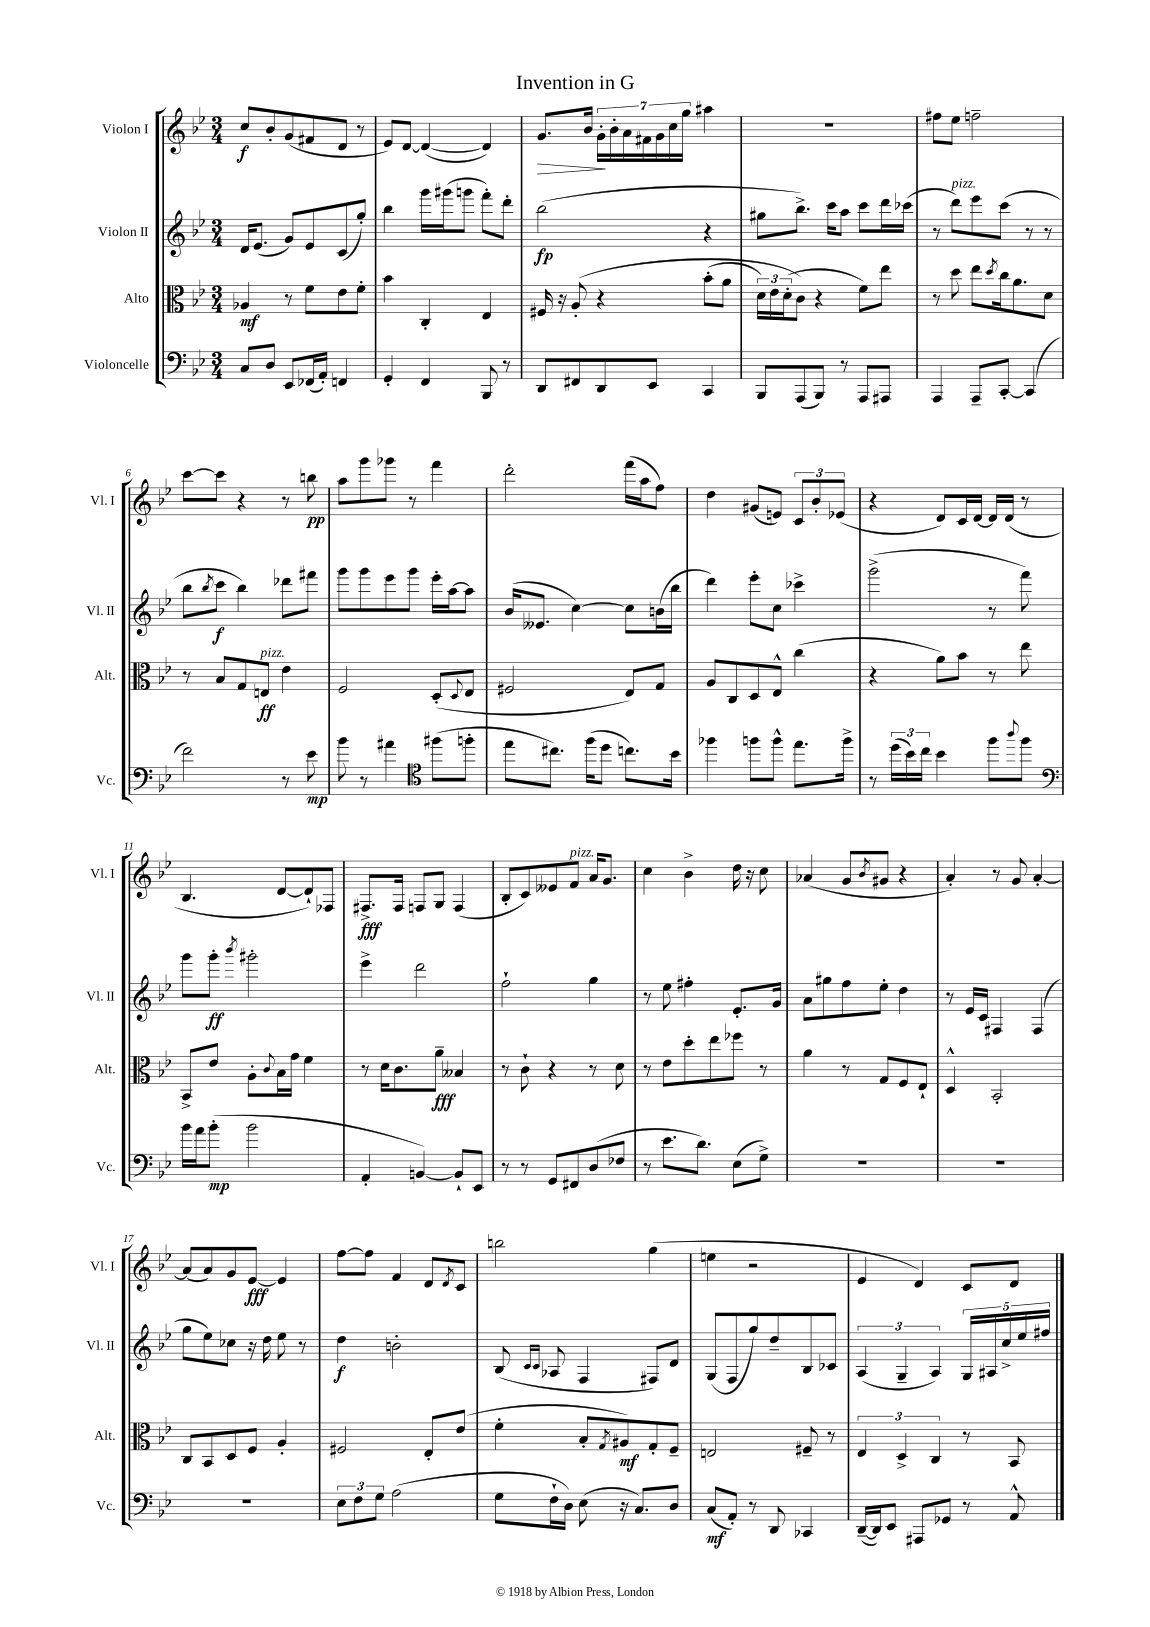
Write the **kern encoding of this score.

**kern	**kern	**kern	**kern
*staff4	*staff3	*staff2	*staff1
*clefF4	*clefC3	*clefG2	*clefG2
*k[b-e-]	*k[b-e-]	*k[b-e-]	*k[b-e-]
*M3/4	*M3/4	*M3/4	*M3/4
8C/L	4A-/	16d/LK	8cc/L
.	.	(8.e-/J	.
8D/J	.	.	8b-'/
8EE-/L	8r	8g/L)	(8g/
(16FF-/L	8f\L	8e-/	8f#/
16AA'/JJ)	.	.	.
4FF/	8e-\	(8c/	8d/J
.	8f'\J	8gg'/J)	8r
=	=	=	=
4GG'/	4b-\	4bb-\	8e-/L)
.	.	.	[8d/J
4FF/	4C'/	16ggg\LL	(4d/_
.	.	(16ggg#\J	.
.	.	8ggg\J	.
8BBB-/	4E-/	8fff'\L)	4d/])
8r	.	8ddd'\J	.
=	=	=	=
8DD/L	16F#/	(2bb-\	8.g/L
.	16r	.	.
8FF#/	&(8A'/	.	.
.	.	.	16b-/Jk
8DD/	4r	.	28g'\LL
.	.	.	28b-'\
.	.	.	28a\
.	.	.	28f#\
8EE-/J	.	.	.
.	.	.	28g\
.	.	.	28cc\
.	.	.	28gg\JJ
4CC/	(8b-'\L	4r	4aa#\
.	8a\J	.	.
=	=	=	=
8BBB-/L	24d\LL)	8gg#\L	2.r
.	24e-\	.	.
.	(24d'\J	.	.
(8AAA/	8c\J&)	8.bb-^\J)	.
8BBB-/J)	4r	.	.
.	.	16ccc\LK	.
8r	.	8aa\J	.
8AAA/L	8f\L)	8ccc\L	.
8AAA#/J	8ee-\J	16ddd\L	.
.	.	(16ccc-\JJ	.
=	=	=	=
4AAA/	8r	8r	8ff#\L
.	8dd\	8ddd\L)	8ee-\J
8AAA~/L	8ee-\L	8eee-\	2ff~\
.	8qdd/	.	.
[8CC'/J	16cc\k	(8ccc\J	.
.	8.a\	.	.
(4CC/]	.	8r	.
.	8d\J	8r	.
=	=	=	=
2f\)	8r	8bb-\L	[8ccc\L
.	.	8qbb-/	.
.	8B-/L	8ccc\J	8ccc\]J
.	8G/	4bb-\)	4r
.	8E/J	.	.
8r	4e-\	8ddd-\L	8r
8e-\	.	8fff#\J	8bb\
=	=	=	=
8b-\	2F/	8ggg\L	8aa\L
8r	.	8ggg\	8ggg\
4a#\	.	8eee-\	8ggg-\J
.	.	8ggg\J	8r
*clefC4	*	*	*
(8ff#\L	(8D'/L	16eee-'\LL	4fff\
.	.	[16aa\J	.
.	8qqD/	.	.
8ff'\J	8E-/J	8aa\]J	.
=	=	=	=
8ee-\L	2F#/	(16b-/LK	2ddd'\
.	.	8.e--/J	.
8.cc#\J)	.	.	.
.	.	[4cc\)	.
(16ff\LK	.	.	.
8dd\J	.	.	.
8.cc\L)	8E-/L)	8cc\]L	(16fff\LL
.	.	.	16aa\J
.	8G/J	(16b\L	8ff\J)
16b-\Jk	.	16bb-\JJ	.
=	=	=	=
4ff-\	8A/L	4ddd\)	4dd\
.	8C/	.	.
8ff\L	8D/	8eee-'\L	(8g#/L
8ff^^\J	8E-^^/J	8cc\J	8e/J)
8.ee-\L	(4cc\	4ccc-^\	12c/L
.	.	.	12b-'/
.	.	.	(12e-/J
16ff^\Jk	.	.	.
=	=	=	=
8r	4r	(2ggg^\	4r
(24dd\LL	.	.	.
24b-\)	.	.	.
24cc\JJ	.	.	.
4b-\	8a\L)	.	8d/L)
.	8b-\J	.	16c/L
.	.	.	[16d/JJ
8ff\L	8r	8r	16d/]LL
.	.	.	(16d/JJ
8qqaa/	.	.	.
8ff\J	8ee-\	8fff\)	8r
=	=	=	=
*clefF4	*	*	*
16b-\LL	8BB-^/L	8ggg\L	4.B-/
16a\J	.	.	.
(8b-'\J	8e-/J	8ggg'\J	.
.	.	8qbbb-/	.
2b-\	8A'\L	2ggg#'\	.
.	8qqc/	.	.
.	16B-\L	.	[8d/L
.	16g\JJ	.	.
.	4f\	.	8d`/])
.	.	.	8F-/J
=	=	=	=
4AA'/	8r	4eee-^\	8.F#^/L
.	16d\LK	.	.
.	8.c\	.	16F#/Jk
[4BB/)	.	2ddd\	8F/L
.	8a~\J	.	8G/J
8BB`/]L	4B--/	.	(4F/
8EE-/J	.	.	.
=	=	=	=
8r	8r	2ff`\	8B-'/L
8r	8c`\	.	8c/)
8GG/L	4r	.	8e--/
8FF#/	.	.	8f/J
(8D/	8r	4gg\	16a/LK
.	.	.	8.g/J
8F-/J	8d\	.	.
=	=	=	=
8r	8r	8r	4cc\
8.e-\L	8e-\L	8ee-\	.
.	8dd'\	4ff#'\	4b-^\
8.d\J)	.	.	.
.	8ee-\	.	.
(8E-\L	8ff-\J	8.e-'/L	16dd\
.	.	.	16r
8G^\J)	8r	.	8cc\
.	.	16g/Jk	.
=	=	=	=
2.r	4a\	8a\L	(4a-/
.	.	8gg#\	.
.	8r	8ff\	8g/L
.	.	.	8qb-/
.	8G/L	8ee-'\J	8g#/J
.	8F/	4dd\	4r
.	8E-`/J	.	.
=	=	=	=
2.r	4D^^/	8r	4a'/)
.	.	16e-/LL	.
.	.	16c/JJ	.
.	2BB-'/	4F#/	8r
.	.	.	8g/
.	.	(4F#/	[4a'/
=	=	=	=
2.r	8C/L	8gg\L	(8a/]L
.	8BB-/	8ee-\)	8a/)
.	8D/	8cc-\J	8g/
.	8F/J	16r	[8e-/J
.	.	16dd\	.
.	4A'/	8ee-\	4e-/]
.	.	8r	.
=	=	=	=
12E-\L	2F#/	4dd\	[8ff\L
12F\	.	.	.
.	.	.	8ff\]J
12G\J	.	.	.
(2A\	.	2b'\	4f/
.	8E-'/L	.	8d/L
.	.	.	8qd/
.	(8e-/J	.	8c/J
=	=	=	=
8G\L	4f'\	(8B-/	2bb\
.	.	16qqc/LL	.
.	.	16qqc/JJ	.
16F`\L	.	8A-/	.
16D\JJ)	.	.	.
(8E-\	8B-'/L	4F/	.
.	8qG/	.	.
16r	8A#/)	.	.
8.C/L)	.	.	.
.	8G'/	8F#/L)	(4gg\
8D/J	8F~/J	8d/J	.
=	=	=	=
(8C/L	2E/	(8G/L	4ee\
8AA'/J)	.	8F/	.
8r	.	8gg/)	2r
8DD/	.	8dd~/	.
4CC-/	8F#~/	8B-/	.
.	8r	8c-/J	.
=	=	=	=
([16DD~/LL	6E-/	(6A/	4e-/
16DD/]J)	.	.	.
8EE-/J	.	.	.
.	6D^/	6G~/	.
8AAA#/L	.	.	4d/)
.	6C/	6A/)	.
8GG-/J	.	.	.
8r	8r	20G/LL	8c/L
.	.	20A#/	.
.	.	20cc^/	.
8AA^^/	8BB-/	.	8d/J
.	.	20ee-/	.
.	.	20ff#/JJ	.
==	==	==	==
*-	*-	*-	*-
